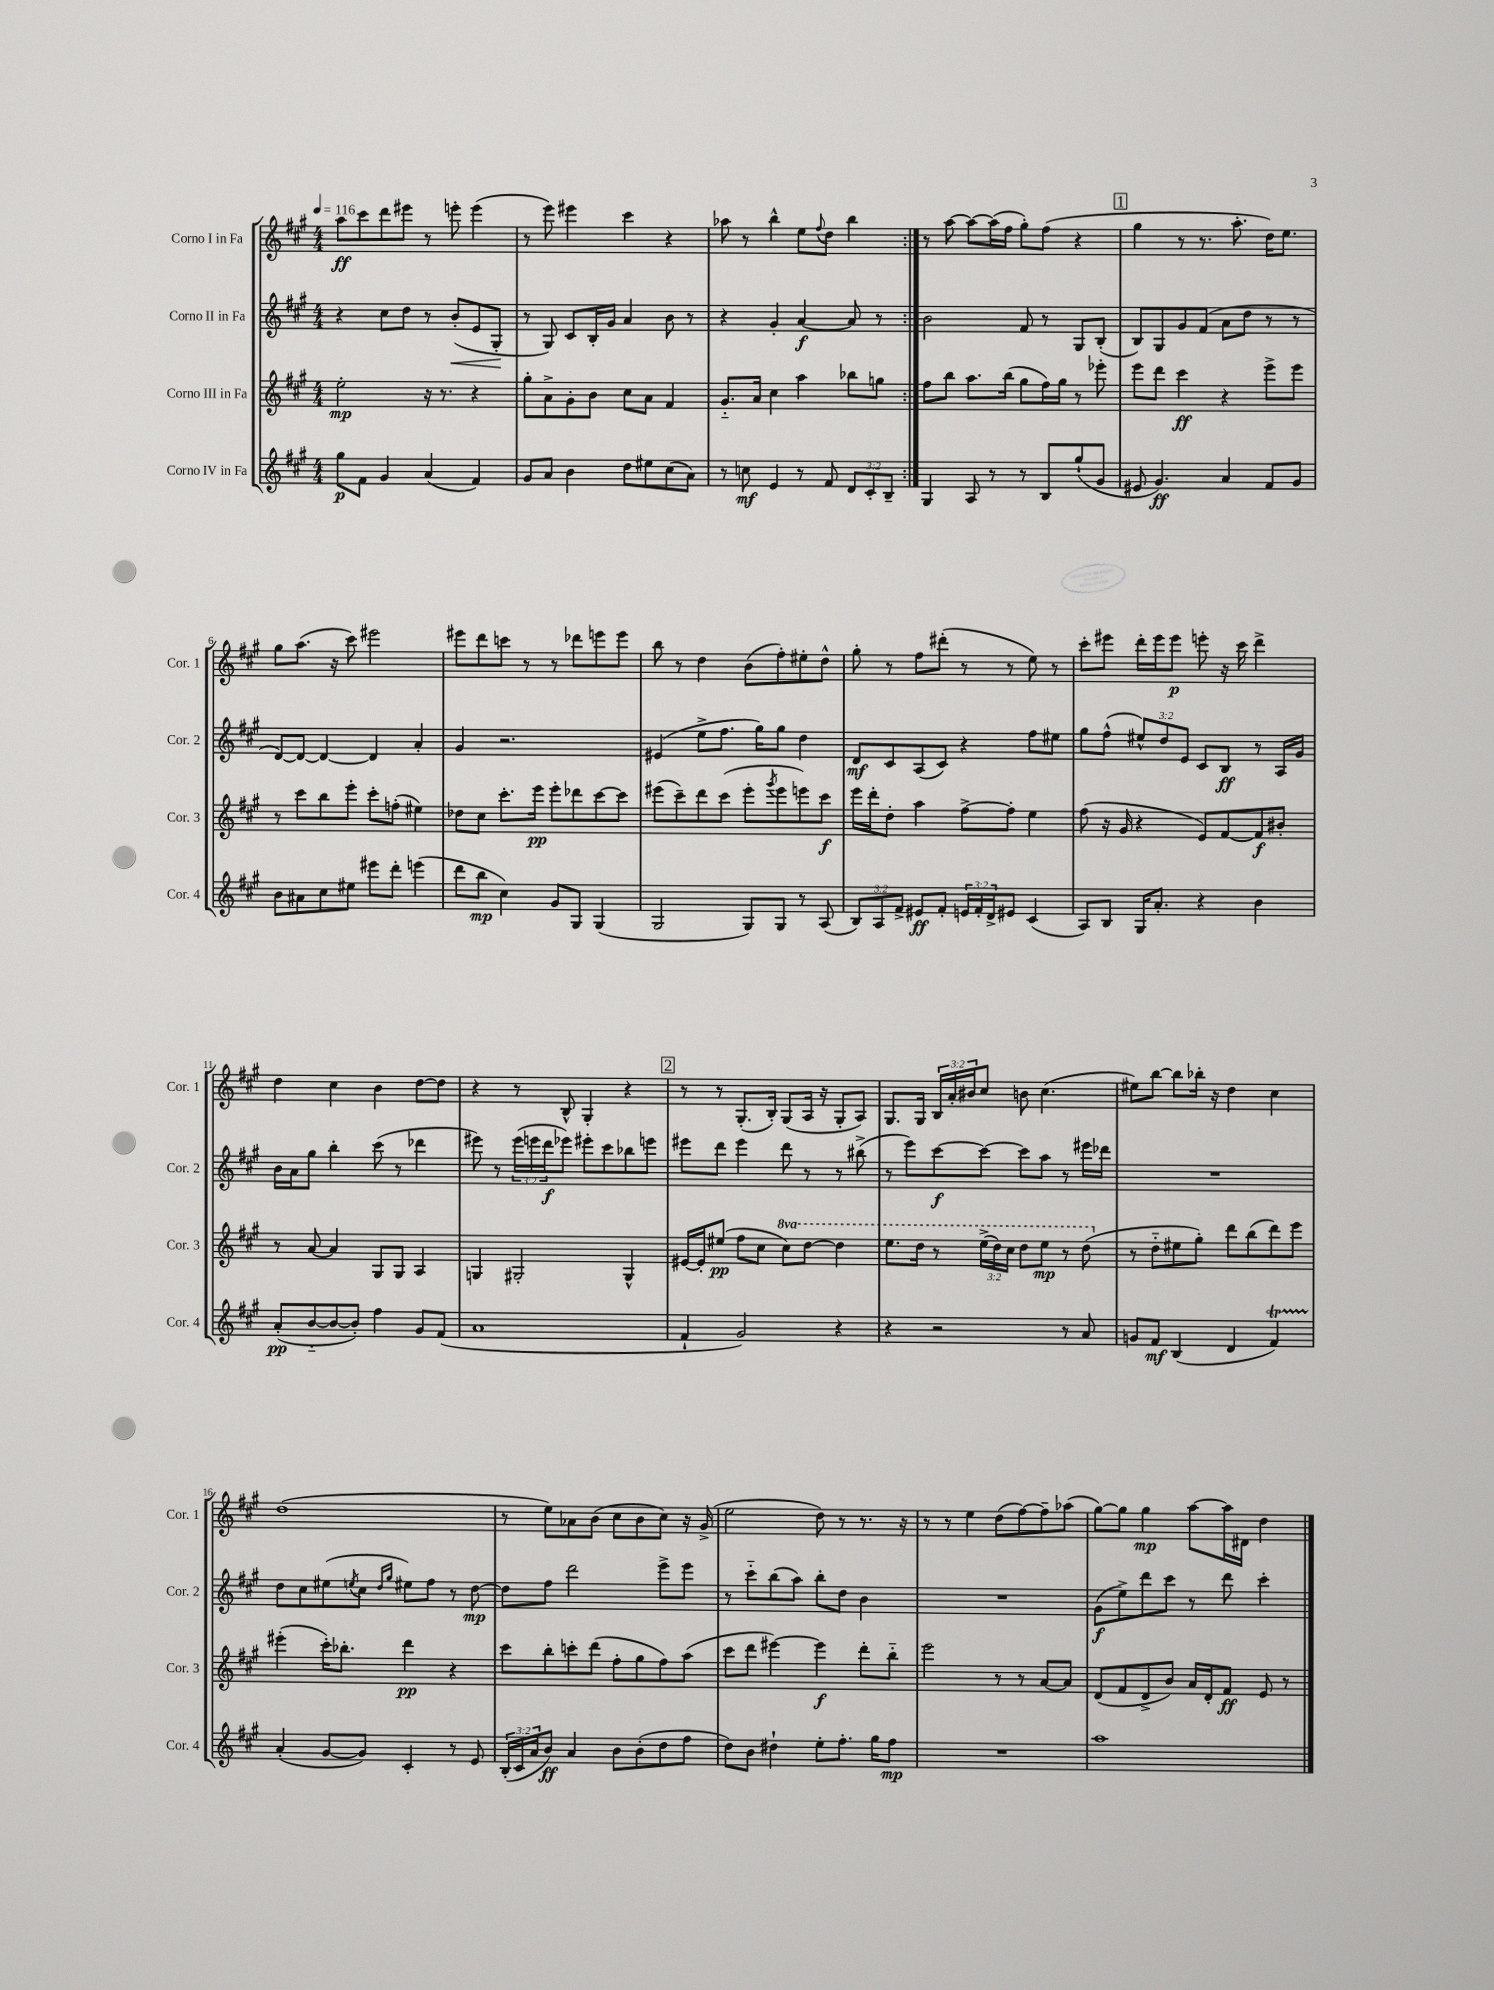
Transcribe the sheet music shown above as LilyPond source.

<<
\new StaffGroup <<
\new Staff = "s0" \with { instrumentName = "Corno I in Fa" shortInstrumentName = "Cor. 1" } {
    \clef treble \key a \major \numericTimeSignature \time 4/4 \override Staff.TupletNumber.text = #tuplet-number::calc-fraction-text \tempo 4 = 116
    \repeat volta 2 { a''8\ff cis'''8 d'''8 eis'''8 r8 e'''8-. e'''4( |
    r8 e'''8) eis'''4 cis'''4 r4 |
    aes''8 r8 b''4-^ e''8 \appoggiatura { fis''8 } d''8 b''4 | }
    r8 a''8~ a''8~ a''16( fis''16 gis''8-.) fis''8( r4 |
    \mark \markup { \box "1" } gis''4 r8 r8. a''8.-. d''16) e''8. |
    gis''8 a''8.( r16 cis'''8) eis'''2 |
    eis'''8 d'''8 c'''8 r8 r8 des'''8 e'''8 e'''8 |
    b''8 r8 d''4 b'8( fis''8-.) eis''8-. d''8-^ |
    gis''8-. r8 fis''8 dis'''8-.( r8 r8 e''8) r8 |
    cis'''8-. eis'''8 d'''16-. eis'''16 eis'''8\p e'''8-. r16 cis'''16 d'''4-> |
    d''4 cis''4 b'4 d''8~ d''8 |
    r4 r8 b8-^ gis4-. r4 |
    \mark \markup { \box "2" } r8 r8 gis8.-.( b16-.) gis8( a16 r16 gis8-. a8) |
    gis8. gis16 \tuplet 3/2 { b16 a'16-. bis'16 } cis''8 b'8 cis''4.( |
    eis''8) b''8~ b''8 bes''16-. r16 d''4 cis''4 |
    d''1( |
    r8 e''8) aes'8 b'8( cis''8 b'8 cis''8) r16 gis'16->( |
    e''2 d''8) r8 r8. r16 |
    r8 r8 e''4 d''8( fis''8~) fis''8-- aes''8( |
    gis''8~) gis''8 gis''4\mp a''8~ a''16 dis'16 d''4 \bar "|." |
}
\new Staff = "s1" \with { instrumentName = "Corno II in Fa" shortInstrumentName = "Cor. 2" } {
    \clef treble \key a \major \numericTimeSignature \time 4/4 \override Staff.TupletNumber.text = #tuplet-number::calc-fraction-text
    \repeat volta 2 { r4 cis''8 d''8 r8 b'8-.\<( e'8 gis8-.\! |
    r8 gis8) cis'8 b16-. gis'16 a'4 b'8 r8 |
    r4 gis'4-. a'4~\f a'8 r8 | }
    b'2 fis'8 r8 gis8 b8-.( |
    \mark \markup { \box "1" } b8) gis8 gis'8 fis'8( a'8 d''8 r8 r8 |
    d'8~) d'8~ d'4~ d'4 a'4-. |
    gis'4 r2. |
    eis'4( e''8-> fis''8. gis''16) gis''8 d''4 |
    d'8\mf cis'8 a8( cis'8) r4 fis''8 eis''8 |
    gis''8 fis''8-^( \tuplet 3/2 { eis''8-^) d''8 e'8 } cis'8 b8\ff r8 a16 gis'16 |
    b'16 a'16 gis''8 b''4-. cis'''8( r8 des'''4 |
    eis'''8) r8 \tuplet 3/2 { eis'''16( e'''16 d'''16\f } ees'''8) eis'''8-. cis'''8 bes''8 e'''8 |
    \mark \markup { \box "2" } eis'''8 d'''8 eis'''4 d'''8 r8 r8 bis''8->( |
    r8 e'''8) cis'''8~\f cis'''8~ cis'''8 a''8 r8 eis'''16 des'''16 |
    R1 |
    d''8 cis''8 eis''8( \acciaccatura { e''8 } cis''8 \grace { d''16 gis''16 } eis''8) fis''8 r8 d''8~\mp |
    d''8 fis''8 d'''2 e'''8-> e'''8 |
    r8 cis'''8-_ b''8( a''8) b''8-. d''8 b'4 |
    R1 |
    gis'8\f( e''8->) d'''8 cis'''8 r8 d'''8 cis'''4-. \bar "|." |
}
\new Staff = "s2" \with { instrumentName = "Corno III in Fa" shortInstrumentName = "Cor. 3" } {
    \clef treble \key a \major \numericTimeSignature \time 4/4 \override Staff.TupletNumber.text = #tuplet-number::calc-fraction-text \set Staff.ottavationMarkups = #ottavation-simple-ordinals
    \repeat volta 2 { e''2-.\mp r16 r8. r4 |
    gis''8-. a'8-> gis'8-. b'8 cis''8 a'8 fis'4 |
    gis'8.-_ a'16 cis''4 a''4 bes''8 g''8 | }
    fis''8 b''8 a''8. b''16( gis''8 fis''16) gis''16 r8 ees'''8-. |
    \mark \markup { \box "1" } e'''8 d'''8 cis'''4\ff r4 e'''8-> e'''8 |
    r8 cis'''8 b''8 e'''8-. cis'''8-. f''8-.( eis''4) |
    des''8 cis''8 cis'''8.-. e'''16\pp e'''8-. des'''8 cis'''8~ cis'''8 |
    eis'''8( cis'''8--) d'''8 cis'''8( eis'''8-. \acciaccatura { gis'''8 } eis'''8 e'''8) cis'''8\f |
    e'''16 d'''16-. d''8-. a''4 fis''8~-> fis''8-. e''4 |
    fis''8( r16 gis'16 r4 e'8) fis'8~ fis'8\f bis'8-. |
    r8 a'8~ a'4 gis8 gis8 a4 |
    g4 gis2-. gis4-^ |
    \mark \markup { \box "2" } eis'16~ eis'16-. eis''8\pp( fis''8 cis''8 \ottava #1 cis'''8) d'''8~ d'''4 |
    e'''8. d'''16 r8 \tuplet 3/2 { e'''16->( d'''16) cis'''16 } d'''8 e'''8\mp r8 d'''8( \ottava #0 |
    r8 d''8-_ eis''8 gis''8-.) d'''8 b''8( d'''8) e'''8 |
    eis'''4-.( cis'''16-.) bes''8.-. d'''4\pp r4 |
    cis'''8 b''8-. c'''8-. d'''8( fis''8-. gis''8 fis''8) a''8( |
    cis'''8 d'''8 eis'''4~) eis'''4\f d'''8-. b''8-_ |
    e'''2 r8 r8 a'8~ a'8 |
    d'8( fis'8 d'8-> b'8) a'16 d'16-. fis'8\ff e'8 r8 \bar "|." |
}
\new Staff = "s3" \with { instrumentName = "Corno IV in Fa" shortInstrumentName = "Cor. 4" } {
    \clef treble \key a \major \numericTimeSignature \time 4/4 \override Staff.TupletNumber.text = #tuplet-number::calc-fraction-text
    \repeat volta 2 { gis''8\p fis'8 gis'4 a'4( fis'4) |
    gis'8 a'8 b'4 d''8 eis''8 cis''8( a'8) |
    r8 c''8\mf e'4 r8 fis'8 \tuplet 3/2 { d'8 cis'8-. b8-- } | }
    gis4 a8 r8 r8 b8 gis''8-!( gis'8 |
    \mark \markup { \box "1" } eis'8 gis'4.\ff) a'4 fis'8 gis'8 |
    b'8 ais'8 cis''8 eis''8 eis'''8 d'''8-. e'''4( |
    d'''8 b''8\mp cis''4) gis'8 gis8 gis4( |
    gis2 gis8) gis8 r8 a8( |
    \tuplet 3/2 { b8) a8 fis'8-> } eis'8\ff fis'8-. \tuplet 3/2 { e'16 fis'16-. d'16-> } eis'8 cis'4( |
    a8) b8 gis16 a'8.-. r4 b'4 |
    a'8-.\pp( b'8~-_ b'8~ b'8-.) fis''4 gis'8 fis'8( |
    a'1 |
    \mark \markup { \box "2" } fis'4-! gis'2) r4 |
    r4 r2 r8 a'8 |
    g'8 fis'8\mf b4( d'4 fis'4\startTrillSpan) |
    a'4-.\stopTrillSpan( gis'8~ gis'8) cis'4-. r8 e'8 |
    \tuplet 3/2 { b16-.( cis'16 a'16 } b'8\ff) a'4 b'8 b'8-.( d''8 fis''8 |
    d''8) b'8 dis''4-! e''8-. fis''8.-. gis''16 fis''8\mp |
    R1 |
    a''1 \bar "|." |
}
>>
>>
